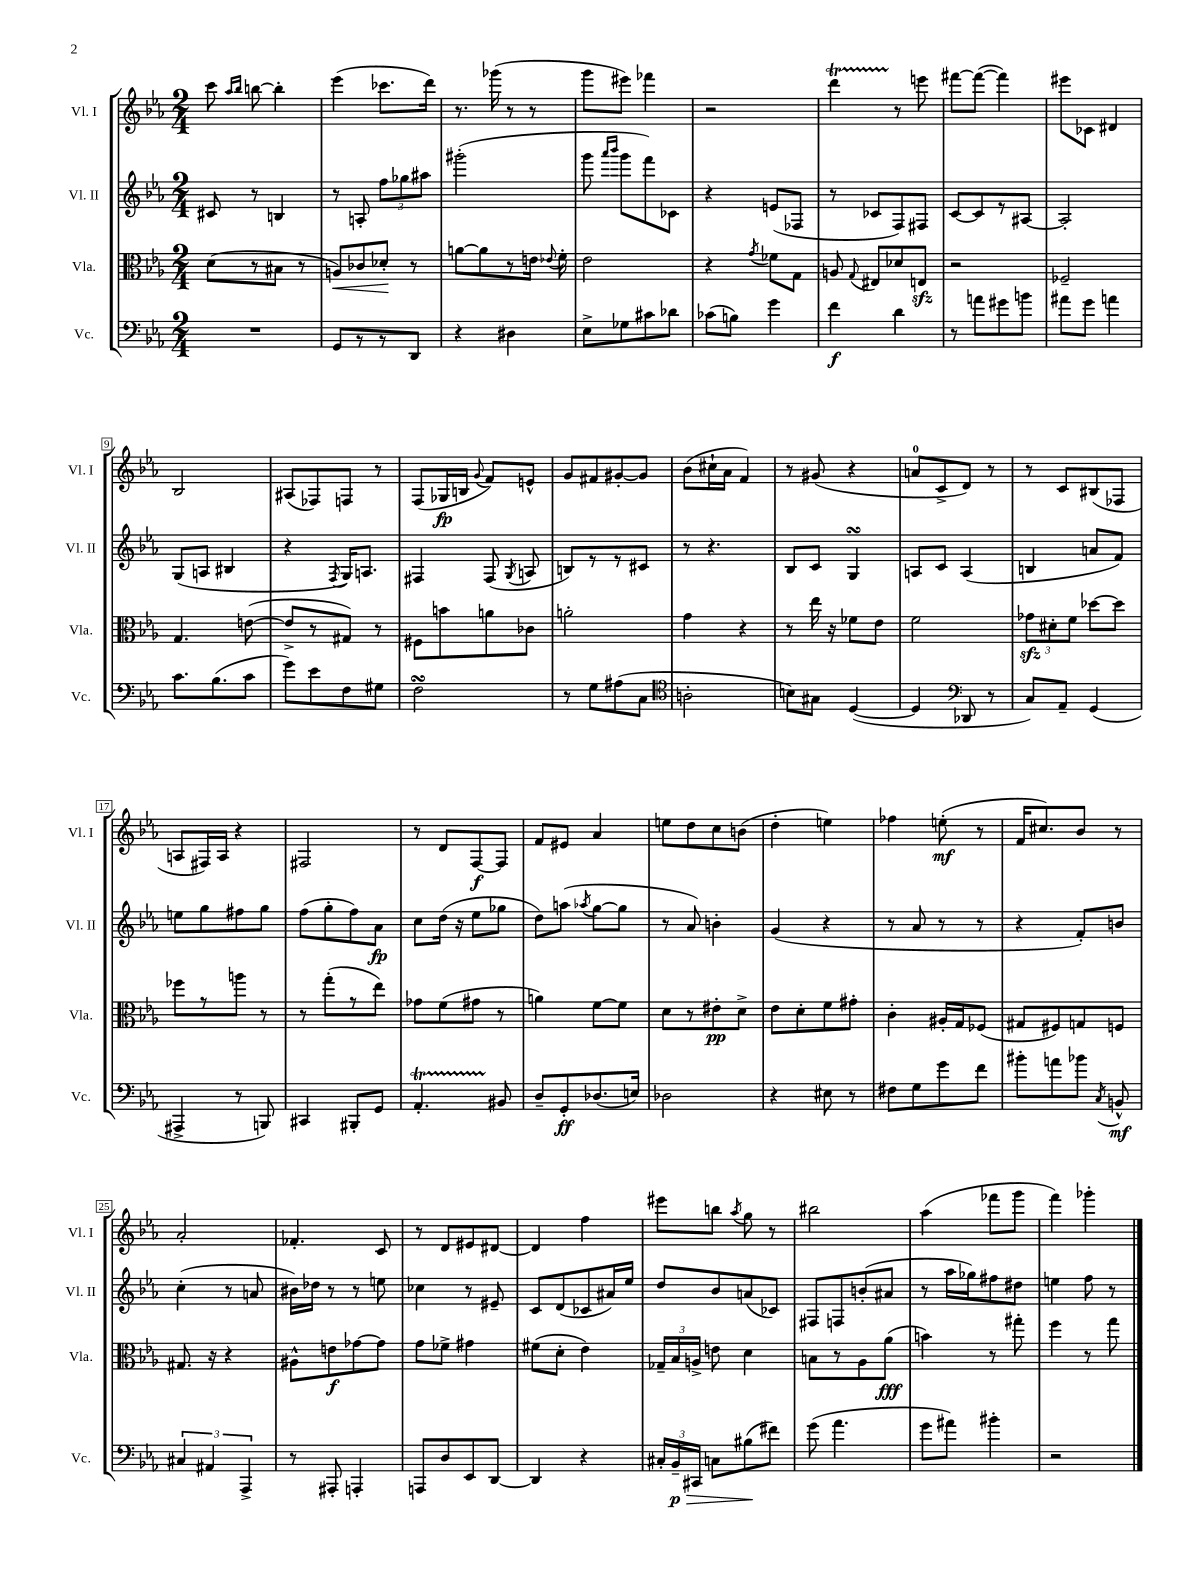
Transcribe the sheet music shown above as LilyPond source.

<<
\new StaffGroup <<
\new Staff = "s0" \with { instrumentName = "Vl. I" shortInstrumentName = "Vl. I" } {
    \clef treble \key ees \major \numericTimeSignature \time 2/4
    \autoBeamOff c'''8 \grace { aes''16[ bes''16] } b''8~ b''4-. |
    ees'''4( ces'''8.[ d'''16]) |
    r8. ges'''16( r8 r8 |
    g'''8[ eis'''8]) fes'''4 |
    r2 |
    d'''4\startTrillSpan r8\stopTrillSpan e'''8 |
    fis'''8[~ fis'''8]~( fis'''4) |
    eis'''8[ ces'8] dis'4 |
    bes2 |
    ais8[( fes8) f8] r8 |
    f8[( ges16\fp b16] \appoggiatura { g'8 } f'8[) e'8]-^ |
    g'8[ fis'8 gis'8~-. gis'8] |
    bes'8[( cis''16-! aes'16] f'4) |
    r8 gis'8( r4 |
    a'8[-0 c'8-> d'8]) r8 |
    r8 c'8[ bis8( fes8] |
    a8[ fis16) a16] r4 |
    fis2 |
    r8 d'8[ f8~\f f8] |
    f'8[ eis'8] aes'4 |
    e''8[ d''8 c''8 b'8]( |
    d''4-. e''4) |
    fes''4 e''8-.\mf( r8 |
    f'16[ cis''8.) bes'8] r8 |
    aes'2-. |
    fes'4.-. c'8 |
    r8 d'8[ eis'8 dis'8]~ |
    dis'4 f''4 |
    eis'''8[ b''8] \acciaccatura { aes''8 } g''8 r8 |
    bis''2 |
    aes''4( fes'''8[ g'''8] |
    f'''4) ges'''4-. \bar "|." |
}
\new Staff = "s1" \with { instrumentName = "Vl. II" shortInstrumentName = "Vl. II" } {
    \clef treble \key ees \major \numericTimeSignature \time 2/4
    \autoBeamOff cis'8 r8 b4 |
    r8 a8-. \tuplet 3/2 { f''8[ ges''8 ais''8] } |
    gis'''2-.( |
    g'''8 \grace { aes'''16[ bes'''16] } g'''8[ f'''8) ces'8] |
    r4 e'8[( fes8] |
    r8 ces'8[ f8) fis8] |
    c'8[~ c'8 r8 ais8]~ |
    ais2-. |
    g8[( a8] bis4 |
    r4 \acciaccatura { f8 } g16[) a8.] |
    fis4 fis8( \acciaccatura { g8 } a8 |
    b8[) r8 r8 cis'8] |
    r8 r4. |
    bes8[ c'8] g4\turn |
    a8[ c'8] a4( |
    b4 a'8[ f'8]) |
    e''8[ g''8 fis''8 g''8] |
    f''8[( g''8-. f''8) aes'8]\fp |
    c''8[ d''16]( r16 ees''8[ ges''8] |
    d''8[) a''8]( \acciaccatura { aes''8 } g''8[~ g''8] |
    r8 aes'8) b'4-. |
    g'4( r4 |
    r8 aes'8 r8 r8 |
    r4 f'8[-.) b'8] |
    c''4-.( r8 a'8 |
    bis'16[) des''16] r8 r8 e''8 |
    ces''4 r8 eis'8-- |
    c'8[ d'8( ces'8 ais'16) ees''16] |
    d''8[ bes'8 a'8( ces'8]) |
    fis8[ f8 b'8-.( ais'8] |
    r8 aes''16[ ges''16) fis''8 dis''8] |
    e''4 f''8 r8 \bar "|." |
}
\new Staff = "s2" \with { instrumentName = "Vla." shortInstrumentName = "Vla." } {
    \clef alto \key ees \major \numericTimeSignature \time 2/4
    \autoBeamOff d'8[( r8 bis8] r8 |
    a8[\<) ces'8 des'8]-.\! r8 |
    a'8[~ a'8 r8 e'16] \appoggiatura { ees'8 } f'16-. |
    ees'2 |
    r4 \acciaccatura { g'8 } fes'8[ g8] |
    a8 \appoggiatura { g8 } eis8[ des'8 e8]\sfz |
    r2 |
    fes2-- |
    g4. e'8~( |
    e'8[-> r8 gis8]) r8 |
    fis8[ b'8 a'8 ces'8] |
    a'2-. |
    g'4 r4 |
    r8 ees''16 r16 fes'8[ ees'8] |
    f'2 |
    \tuplet 3/2 { ges'8[\sfz dis'8-. f'8] } des''8[~ des''8] |
    fes''8[ r8 a''8] r8 |
    r8 g''8[-.( r8 ees''8]) |
    ges'8[ f'8( gis'8] r8 |
    a'4) f'8[~ f'8] |
    d'8[ r8 eis'8-.\pp d'8]-> |
    ees'8[ d'8-. f'8 gis'8]-. |
    c'4-. ais16[-. g16 fes8]( |
    gis8[ fis8) g8 f8] |
    gis8. r16 r4 |
    ais8[-^ e'8\f ges'8~ ges'8] |
    g'8[ fes'8]-> gis'4 |
    fis'8[( d'8]-. ees'4) |
    \tuplet 3/2 { ges16[-- bes16 a16]-> } e'8 d'4 |
    b8[ r8 aes8 aes'8]\fff( |
    b'4) r8 gis''8-. |
    f''4 r8 g''8 \bar "|." |
}
\new Staff = "s3" \with { instrumentName = "Vc." shortInstrumentName = "Vc." } {
    \clef bass \key ees \major \numericTimeSignature \time 2/4
    \autoBeamOff R2 |
    g,8[ r8 r8 d,8] |
    r4 dis4 |
    ees8[-> ges8 cis'8 des'8] |
    ces'8[( b8]) g'4 |
    f'4\f d'4 |
    r8 a'8[ gis'8 b'8] |
    ais'8[ g'8] a'4 |
    c'8.[ bes8.( c'8] |
    g'8[) ees'8 f8 gis8] |
    f2\turn |
    r8 g8[ ais8( c8] |
    \clef tenor a2-. |
    b8[) gis8] d4~( |
    d4 \clef bass des,8 r8 |
    c8[) aes,8]-- g,4( |
    ais,,4-> r8 b,,8) |
    cis,4 bis,,8[-. g,8] |
    aes,4.-.\startTrillSpan bis,8\stopTrillSpan |
    d8[-- g,8-.\ff des8.( e16]) |
    des2 |
    r4 eis8 r8 |
    fis8[ g8 g'8 f'8] |
    bis'8[-. a'8 bes'8] \acciaccatura { c8 } b,8-^\mf |
    \tuplet 3/2 { cis4 ais,4 aes,,4-> } |
    r8 ais,,8-. a,,4-. |
    a,,8[ d8 ees,8 d,8]~ |
    d,4 r4 |
    \tuplet 3/2 { cis16[-. bes,16--\p\> cis,16] } c8[ bis8\!( fis'8]) |
    g'8( aes'4. |
    g'8[ ais'8]) bis'4-. |
    r2 \bar "|." |
}
>>
>>
\layout { \context { \Score \override BarNumber.stencil = #(make-stencil-boxer 0.1 0.3 ly:text-interface::print) } }
